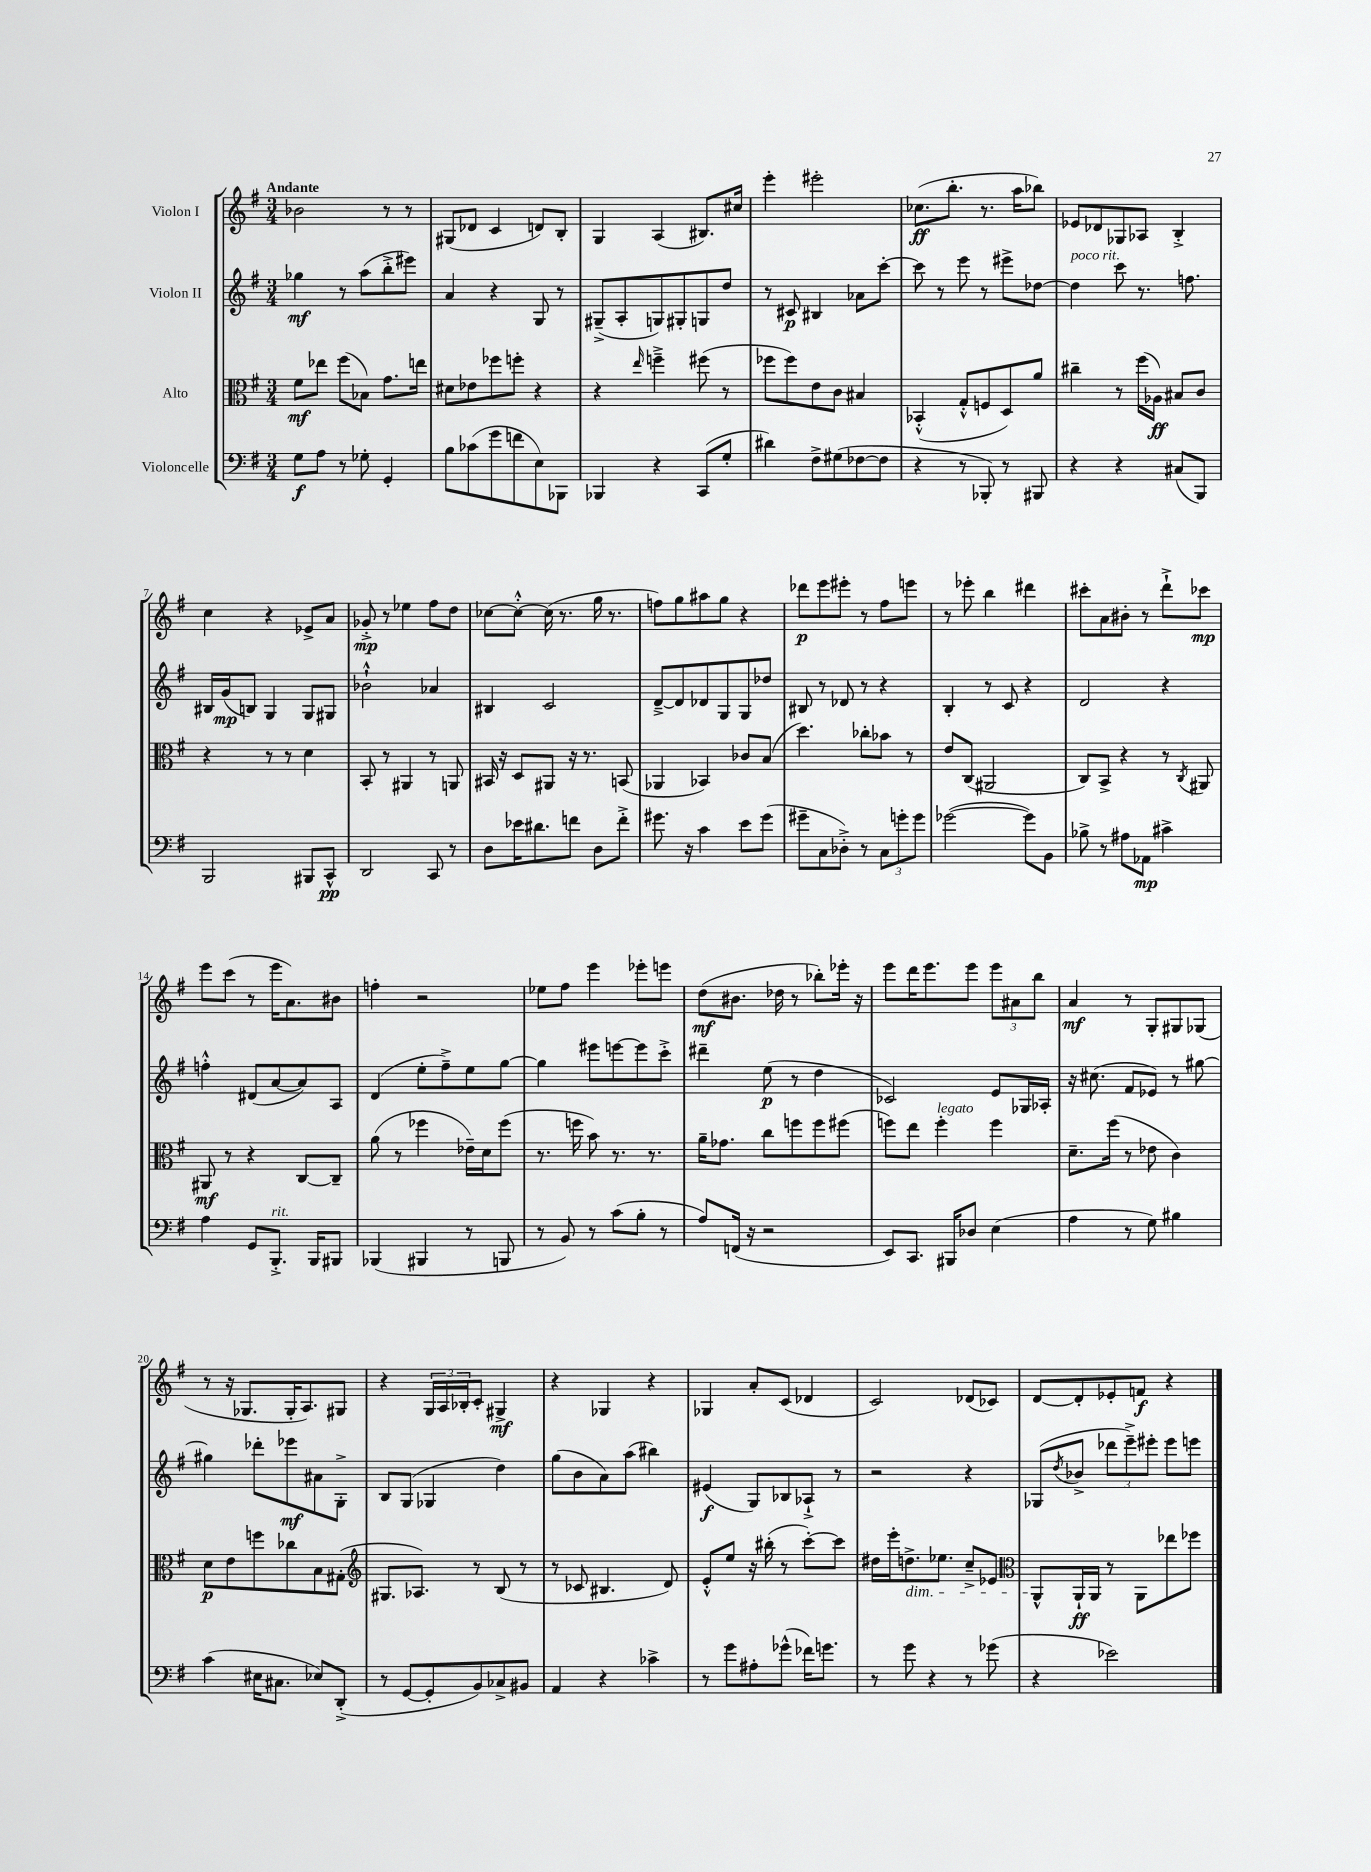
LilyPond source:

<<
\new StaffGroup <<
\new Staff = "s0" \with { instrumentName = "Violon I" } {
    \clef treble \key g \major \numericTimeSignature \time 3/4 \tempo "Andante"
    bes'2 r8 r8 |
    gis8( des'8 c'4 d'8) b8-. |
    g4 a4( bis8.) cis''16 |
    e'''4-. eis'''2-. |
    ces''8.\ff( b''8.-. r8. a''16 bes''8) |
    ees'8 des'8 ges8 aes8 b4-.-> |
    c''4 r4 ees'8-> a'8 |
    ges'8-.->\mp r8 ees''4 fis''8 d''8 |
    ces''8~ ces''8~-.-^ ces''16( r8. g''16 r8. |
    f''8) g''8 ais''8 g''8 r4 |
    des'''8\p e'''8 eis'''8-. r8 fis''8 e'''8 |
    r8 ees'''8-. b''4 dis'''4 |
    cis'''8-. a'8 bis'8-. r8 d'''8-!-> ces'''8\mp |
    e'''8 c'''8( r8 e'''16 a'8.) bis'8 |
    f''4-. r2 |
    ees''8 fis''8 e'''4 ees'''8-. e'''8 |
    d''8\mf( bis'8. des''16 r8 bes''8-.) ees'''16-. r16 |
    e'''8 d'''16 e'''8. e'''8 \tuplet 3/2 { e'''8 ais'8 b''8 } |
    a'4\mf r8 g8-. gis8 ges8( |
    r8 r16 ges8. ges16-. a8.) gis8 |
    r4 \tuplet 3/2 { g16 a16 bes16-. } c'8-. gis4->\mf |
    r4 ges4 r4 |
    ges4 a'8-. c'8( des'4 |
    c'2) des'8( ces'8) |
    d'8~ d'8-. ees'8-. f'8\f r4 \bar "|." |
}
\new Staff = "s1" \with { instrumentName = "Violon II" } {
    \clef treble \key g \major \numericTimeSignature \time 3/4
    ges''4\mf r8 a''8( b''8-.-> eis'''8) |
    a'4 r4 g8 r8 |
    gis8--->( a8-. g8) gis8-. g8 d''8 |
    r8 cis'8\p bis4 aes'8 c'''8~-. |
    c'''8 r8 e'''8 r8 eis'''8-> des''8~ |
    des''4^\markup { \italic "poco rit." } c'''8 r8. f''8. |
    bis16 g'16\mp( b8) g4 g8 gis8 |
    bes'2-!-^ aes'4 |
    bis4 c'2 |
    d'8~---> d'8 des'8 g8 g8 des''8 |
    bis8 r8 des'8 r8 r4 |
    b4-. r8 c'8 r4 |
    d'2 r4 |
    f''4-.-^ dis'8( a'8~ a'8) a8 |
    d'4( e''8-. fis''8--->) e''8 g''8~ |
    g''4 eis'''8 e'''8~ e'''8 c'''8-.-> |
    dis'''4-- e''8\p( r8 d''4 |
    ces'2) e'8 ges16 aes16-. |
    r16 cis''8.( fis'8 ees'8) r8 gis''8~ |
    gis''4 des'''8-. ees'''8\mf ais'8 g8-.-> |
    b8 g8( ges4 d''4) |
    g''8( b'8 a'8) a''8( bis''4) |
    eis'4\f( g8) bes8 aes8-!-> r8 |
    r2 r4 |
    ges8( \acciaccatura { d''8 } bes'8-> \tuplet 3/2 { des'''8 e'''8--->) eis'''8-. } eis'''8 e'''8 \bar "|." |
}
\new Staff = "s2" \with { instrumentName = "Alto" } {
    \clef alto \key g \major \numericTimeSignature \time 3/4
    fis'8\mf ees''8 fis''8( bes8) g'8. e''16 |
    dis'8 ees'8 fes''8 f''8-. r4 |
    r4 \grace { e''16 } f''4---> fis''8( r8 |
    fes''8 fes''8) e'8 c'8 bis4 |
    bes,4-.-^( g8-.-^ f8 d8) a'8 |
    cis''4-- r8 fis''16( aes16\ff) bis8 c'8 |
    r4 r8 r8 d'4 |
    b,8-. r8 ais,4 r8 a,8 |
    bis,16 r16 d8 ais,8 r16 r8. b,8( |
    aes,4 bes,4) ces'8 b8( |
    d''4.) ces''8-. bes'8 r8 |
    e'8 c8( ais,2 |
    c8) b,8-> r4 r8 \acciaccatura { c8 } ais,8 |
    ais,8\mf r8 r4 c8~ c8-- |
    a'8( r8 fes''4 ees'16--) d'16 fes''8( |
    r8. f''16 b'8) r8. r8. |
    a'16-- ges'8. c''8 f''8 f''8 fis''8( |
    f''8) e''8 f''4-.^\markup { \italic "legato" } f''4 |
    d'8.-- fis''16( r8 ees'8 c'4) |
    d'8\p e'8 f''8 ces''8 b8 gis8-.( |
    \clef treble gis8. aes8.) r8 b8( r8 |
    r8 ces'8 bis4. d'8) |
    e'8-.-^ e''8 r16 bis''16-.( r8 c'''8~-.) c'''8 |
    dis''16 e'''16-. d''8.->\dim ees''8. c''8---> ees'8 |
    \clef alto a,8-^\! a,16-!\ff a,16 r8 a,8 ees''8 fes''8 \bar "|." |
}
\new Staff = "s3" \with { instrumentName = "Violoncelle" } {
    \clef bass \key g \major \numericTimeSignature \time 3/4
    g8\f a8 r8 ges8-. g,4-. |
    b8 ces'8( g'8 f'8 e8) bes,,8 |
    bes,,4 r4 c,8( g8-. |
    dis'4) fis8-> gis8( fes8~ fes8 |
    r4 r8 bes,,8-.) r8 bis,,8 |
    r4 r4 cis8( b,,8) |
    b,,2 bis,,8 c,8-^\pp |
    d,2 c,8 r8 |
    d8 ees'16 dis'8. f'8 d8 f'8-.-> |
    gis'8. r16 c'4 e'8 gis'8( |
    gis'8-- c8 des8-.->) r8 \tuplet 3/2 { c8 g'8-. g'8 } |
    ges'2~( ges'8) b,8 |
    bes8-> r8 ais8 aes,8\mp cis'4-> |
    a4 g,8 b,,8.-.->^\markup { \italic "rit." } b,,16 bis,,8 |
    bes,,4( bis,,4 r8 b,,8 |
    r8 b,8) r8 c'8( b8-. r8 |
    a8) f,16( r16 r2 |
    e,8) c,8. bis,,16 des8 e4( |
    a4 r8 g8) bis4 |
    c'4( eis16 cis8. ees8) d,8-.->( |
    r8 g,8~ g,8-. b,8) ces8-> bis,8 |
    a,4 r4 ces'4-> |
    r8 g'8 ais8-. ges'8-^( fes'16) g'8. |
    r8 g'8 r4 r8 ges'8( |
    r4 ees'2) \bar "|." |
}
>>
>>
